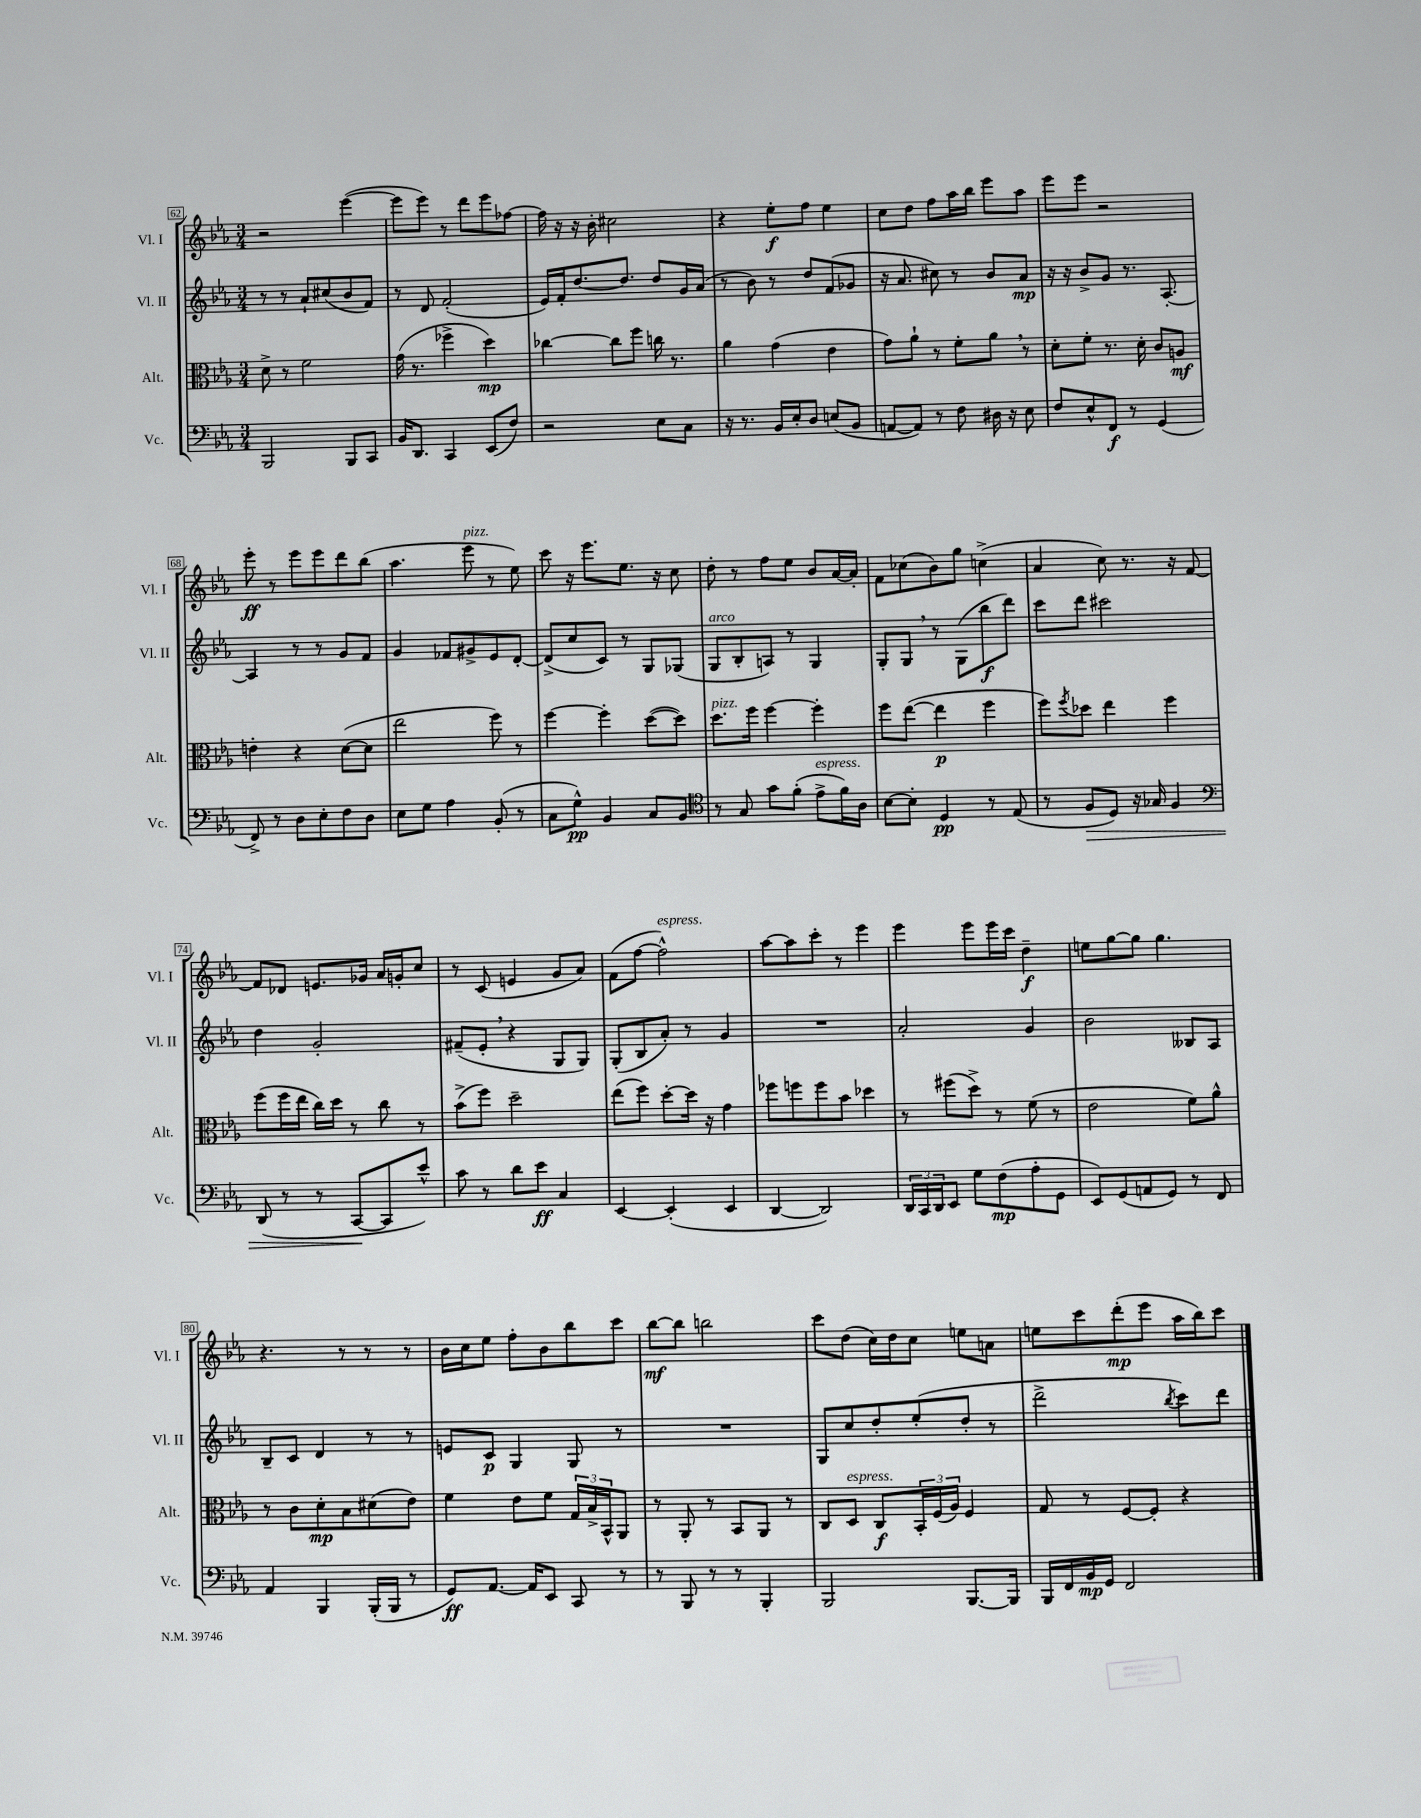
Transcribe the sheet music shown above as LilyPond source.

<<
\new StaffGroup <<
\new Staff = "s0" \with { instrumentName = "Vl. I" shortInstrumentName = "Vl. I" } {
    \clef treble \key ees \major \numericTimeSignature \time 3/4
    r2 ees'''4~( |
    ees'''8 ees'''8) r8 d'''8 ees'''8 fes''8~ |
    fes''16 r16 r16 bes'16-. cis''2 |
    r4 ees''8-.\f f''8 ees''4 |
    c''8 d''8 f''8 aes''16 bes''16 ees'''8 aes''8 |
    ees'''8 ees'''8 r2 |
    ees'''8-.\ff r8 ees'''8 ees'''8 d'''8 bes''8( |
    aes''4. ees'''8^\markup { \italic "pizz." } r8 ees''8) |
    c'''8 r16 ees'''8. ees''8. r16 c''8 |
    d''8-. r8 f''8 ees''8 bes'8 aes'16~ aes'16-. |
    f'8 ces''8( bes'8) g''8 c''4->( |
    aes'4 c''8) r8. r16 f'8~ |
    f'8 des'8 e'8. ges'16 aes'16 g'16-. c''8 |
    r8 c'8( e'4 g'8 aes'8) |
    f'8( f''8~ f''2-^^\markup { \italic "espress." }) |
    aes''8~ aes''8 c'''8-. r8 ees'''4 |
    ees'''4 ees'''8 ees'''16 c'''16 d''4--\f |
    e''8 g''8~ g''8 g''4. |
    r4. r8 r8 r8 |
    bes'16 c''16 ees''8 f''8-. bes'8 bes''8 c'''8 |
    bes''8~\mf bes''8 b''2 |
    c'''8 d''8( c''16) d''16 c''8 e''8 a'8 |
    e''8 c'''8 d'''8-.\mp( ees'''8 aes''16 bes''16) c'''8 \bar "|." |
}
\new Staff = "s1" \with { instrumentName = "Vl. II" shortInstrumentName = "Vl. II" } {
    \clef treble \key ees \major \numericTimeSignature \time 3/4
    r8 r8 aes'8-! cis''8( bes'8 f'8) |
    r8 d'8 f'2-.( |
    ees'16) f'16-. d''8.~ d''8. d''8 g'16 aes'16( |
    r8 bes'8) r8 d''8 f'8( ges'8 |
    r16 aes'8. cis''8) r8 bes'8 aes'8\mp |
    r16 r16 bes'8-> g'8 r8. aes8.~-. |
    aes4 r8 r8 g'8 f'8 |
    g'4 fes'8 gis'8-> ees'8 d'8~-. |
    d'8->( c''8 c'8) r8 g8 ges8( |
    g8^\markup { \italic "arco" } bes8-. a8) r8 g4 |
    g8-. g8 \breathe r8 g8( bes''8\f d'''8) |
    c'''8 d'''8 cis'''2 |
    d''4 g'2-. |
    fis'8--( ees'8-. \breathe r4 g8 g8) |
    g8-.( bes8 aes'8-.) r8 g'4 |
    R2. |
    aes'2-. g'4 |
    bes'2 beses8 aes8 |
    bes8-- c'8 d'4 r8 r8 |
    e'8 c'8\p g4 g8 r8 |
    R2. |
    g8 c''8 d''8-. ees''8-.( d''8-. r8 |
    d'''2-> \acciaccatura { bes''8 } c'''8) d'''8 \bar "|." |
}
\new Staff = "s2" \with { instrumentName = "Alt." shortInstrumentName = "Alt." } {
    \clef alto \key ees \major \numericTimeSignature \time 3/4
    d'8-> r8 f'2 |
    g'16( r8. fes''4-> d''4\mp) |
    ces''4~ ces''8 f''8 c''16 r8. |
    aes'4 g'4( ees'4 |
    g'8) aes'8-! r8 f'8-. aes'8 \breathe r8 |
    d'8-. f'8-. r8. d'16-. c'8 a8\mf |
    e'4-. r4 d'8~( d'8 |
    ees''2 f''8) r8 |
    f''4~ f''4-. d''8~( d''8) |
    d''8.^\markup { \italic "pizz." } f''16 f''4~ f''4-. |
    f''8 ees''8~( ees''4\p f''4 |
    f''8) \acciaccatura { f''8 } des''8 ees''4 f''4 |
    f''8( f''16 ees''16 c''16) d''16 r8 c''8 r8 |
    bes'8->( f''8) d''2-- |
    ees''8( f''8) d''8~-. d''16 r16 g'4 |
    fes''8 f''8 f''8 bes'8 des''4 |
    r8 fis''8( d''8->) r8 f'8( r8 |
    ees'2 f'8) aes'8-^ |
    r8 c'8 d'8-.\mp bes8 dis'8( ees'8) |
    f'4 ees'8 f'8 \tuplet 3/2 { g16 bes16-> bes,16-^ } aes,8 |
    r8 aes,8-. r8 bes,8 aes,8 r8 |
    c8 d8^\markup { \italic "espress." } c8\f \tuplet 3/2 { bes,16-. f16( aes16) } f4 |
    g8 r8 f8~ f8-. r4 \bar "|." |
}
\new Staff = "s3" \with { instrumentName = "Vc." shortInstrumentName = "Vc." } {
    \clef bass \key ees \major \numericTimeSignature \time 3/4
    bes,,2 bes,,8 c,8 |
    bes,16 d,8. c,4 ees,8( f8) |
    r2 ees8 c8 |
    r16 r8. bes,16 ees16-. d8 e8( bes,8 |
    a,8~ a,8) r8 f8 dis16 r16 ees8 |
    f8 ees8-^ f,8\f r8 g,4( |
    f,8->) r8 d8 ees8-. f8 d8 |
    ees8 g8 aes4 bes,8-.( r8 |
    c8 g8-^\pp) bes,4 c8 bes,8 |
    \clef tenor r8 g8 g'8 f'8-.( ees'8->^\markup { \italic "espress." } f'16) aes16 |
    bes8~ bes8-. d4\pp r8 ees8( |
    r8 f8\> d8) r16 ges16 f4 |
    \clef bass d,8( r8 r8 c,8~\! c,8 ees'8-^) |
    c'8 r8 d'8 ees'8\ff c4 |
    ees,4~ ees,4-.( ees,4 |
    d,4~ d,2) |
    \tuplet 3/2 { d,16 c,16 d,16 } ees,8 g8 f8\mp( aes8-. g,8 |
    ees,8) g,8( a,8 g,8) r8 f,8 |
    aes,4 bes,,4 bes,,16-.( bes,,16 r8 |
    g,8\ff) aes,8.~ aes,16 ees,8 c,8 r8 |
    r8 bes,,8 r8 r8 bes,,4-. |
    bes,,2 bes,,8.~ bes,,16 |
    bes,,16 f,16 bes,16\mp g,16 f,2 \bar "|." |
}
>>
>>
\layout { \context { \Score currentBarNumber = #62 \override BarNumber.stencil = #(make-stencil-boxer 0.1 0.3 ly:text-interface::print) } }
